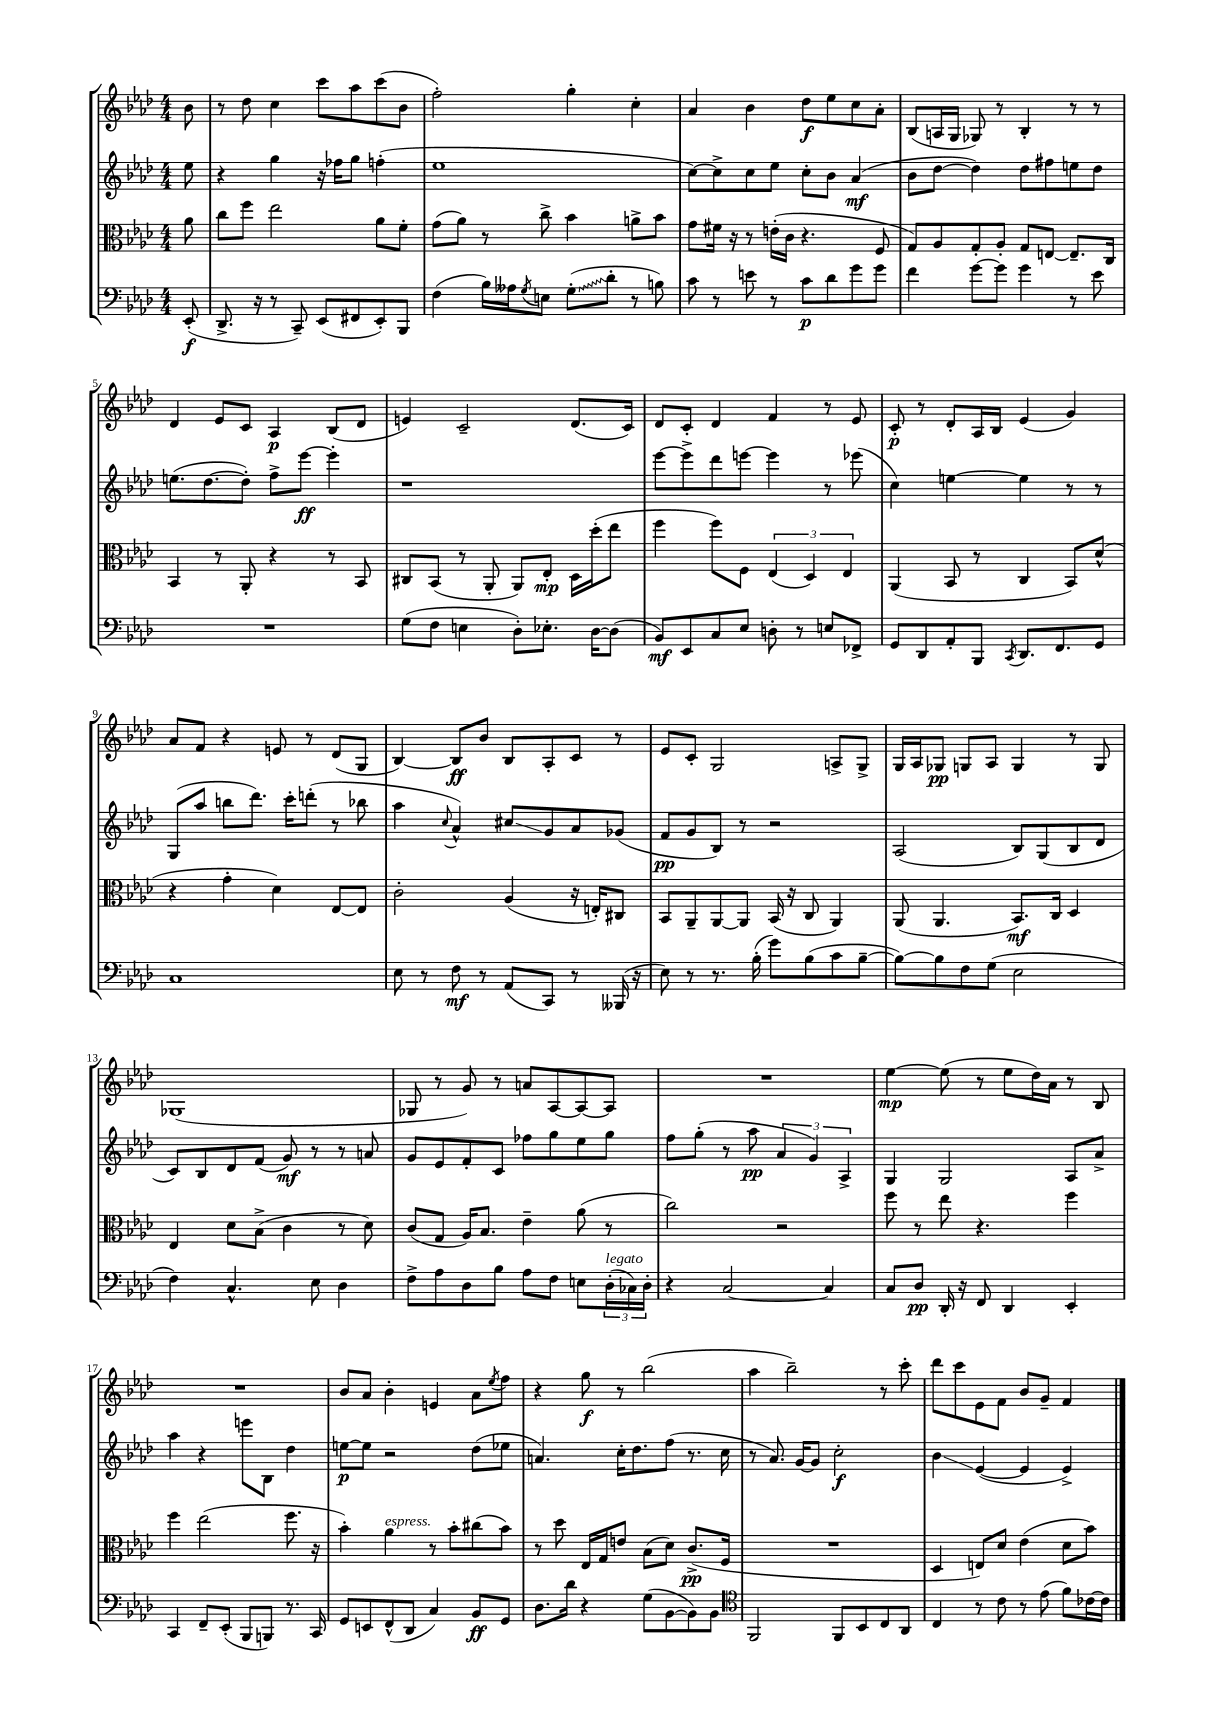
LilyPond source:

<<
\new StaffGroup <<
\new Staff = "s0" {
    \clef treble \key aes \major \numericTimeSignature \time 4/4 \partial 8
    bes'8 |
    r8 des''8 c''4 c'''8 aes''8 c'''8( bes'8 |
    f''2-.) g''4-. c''4-. |
    aes'4 bes'4 des''8\f ees''8 c''8 aes'8-. |
    bes8( a16 g16 ges8) r8 bes4-. r8 r8 |
    des'4 ees'8 c'8 aes4\p bes8( des'8 |
    e'4) c'2-- des'8.( c'16) |
    des'8 c'8-. des'4 f'4 r8 ees'8 |
    c'8-.\p r8 des'8-. aes16 bes16 ees'4( g'4) |
    aes'8 f'8 r4 e'8 r8 des'8( g8 |
    bes4~) bes8\ff bes'8 bes8 aes8-. c'8 r8 |
    ees'8 c'8-. g2 a8-> g8-> |
    g16 aes16 ges8\pp g8 aes8 g4 r8 g8 |
    ges1( |
    ges8 r8 g'8) r8 a'8 aes8~ aes8~ aes8 |
    R1 |
    ees''4~\mp ees''8( r8 ees''8 des''16) aes'16 r8 bes8 |
    R1 |
    bes'8 aes'8 bes'4-. e'4 aes'8 \acciaccatura { ees''8 } f''8 |
    r4 g''8\f r8 bes''2( |
    aes''4 bes''2--) r8 c'''8-. |
    des'''8 c'''8 ees'8 f'8 bes'8 g'8-- f'4 \bar "|." |
}
\new Staff = "s1" {
    \clef treble \key aes \major \numericTimeSignature \time 4/4 \partial 8
    ees''8 |
    r4 g''4 r16 fes''16 g''8 f''4-.( |
    ees''1 |
    c''8~) c''8-> c''8 ees''8 c''8-. bes'8 aes'4\mf( |
    bes'8 des''8~ des''4) des''8 fis''8 e''8 des''8 |
    e''8.( des''8.~ des''8-.) f''8-> ees'''8~\ff ees'''4-. |
    r1 |
    ees'''8~ ees'''8-> des'''8 e'''8~ e'''4 r8 ees'''8( |
    c''4) e''4~ e''4 r8 r8 |
    g8( aes''8 b''8 des'''8.) c'''16-. d'''8-.( r8 bes''8 |
    aes''4 \appoggiatura { c''8 } aes'4-^) cis''8\glissando g'8 aes'8 ges'8( |
    f'8\pp g'8 bes8) r8 r2 |
    aes2( bes8) g8( bes8 des'8 |
    c'8) bes8 des'8 f'8( g'8\mf) r8 r8 a'8 |
    g'8 ees'8 f'8-. c'8 fes''8 g''8 ees''8 g''8 |
    f''8 g''8-.( r8 aes''8\pp \tuplet 3/2 { aes'4 g'4) aes4-> } |
    g4 g2 aes8 aes'8-> |
    aes''4 r4 e'''8 bes8 des''4 |
    e''8~\p e''8 r2 des''8( ees''8 |
    a'4.) c''16-. des''8. f''8( r8. c''16 |
    r8 aes'8.) g'16~ g'8 c''2-.\f |
    bes'4\glissando ees'4~( ees'4 ees'4->) \bar "|." |
}
\new Staff = "s2" {
    \clef alto \key aes \major \numericTimeSignature \time 4/4 \partial 8
    aes'8 |
    c''8 f''8 ees''2 aes'8 f'8-. |
    g'8( aes'8) r8 c''8-> bes'4 a'8-> bes'8 |
    g'8 fis'16 r16 r8 e'16-.( c'16 r4. f8 |
    g8) aes8 g8-. aes8-. g8 e8~ e8.-- c16 |
    bes,4 r8 aes,8-. r4 r8 bes,8 |
    cis8 bes,8( r8 aes,8-. aes,8) ees8-.\mp des16 des''16-.( ees''8 |
    f''4 f''8) f8 \tuplet 3/2 { ees4( des4) ees4 } |
    aes,4( bes,8 r8 c4 bes,8) des'8-^( |
    r4 g'4-. des'4) ees8~ ees8 |
    c'2-. aes4( r16 e16-.) cis8 |
    bes,8 aes,8-- aes,8~ aes,8 bes,16( r16 c8 aes,4) |
    aes,8( aes,4. bes,8.\mf) c16 des4 |
    ees4 des'8 bes8->( c'4 r8 des'8) |
    c'8( g8 aes16) bes8. ees'4-- aes'8( r8 |
    c''2) r2 |
    f''8 r8 ees''8 r4. f''4 |
    f''4 ees''2( f''8. r16 |
    bes'4-.) aes'4^\markup { \italic "espress." } r8 bes'8-. cis''8( bes'8) |
    r8 des''8 ees16 g16 e'8 bes8( des'8) c'8.->\pp( f16 |
    R1 |
    des4 e8) des'8 ees'4( des'8 bes'8) \bar "|." |
}
\new Staff = "s3" {
    \clef bass \key aes \major \numericTimeSignature \time 4/4 \partial 8
    ees,8-.\f( |
    des,8.-> r16 r8 c,8--) ees,8( fis,8 ees,8-.) bes,,8 |
    f4( bes16) aeses16 \acciaccatura { g8 } e8 \once \override Glissando.style = #'zigzag g8-.\glissando( des'8-. r8 b8) |
    c'8 r8 e'8 r8 c'8\p des'8 g'8 g'8 |
    f'4 g'8~ g'8 g'4 r8 ees'8 |
    R1 |
    g8( f8 e4 des8-.) ees8.-. des16~ des8( |
    bes,8\mf) ees,8 c8 ees8 d8-. r8 e8 fes,8-> |
    g,8 des,8 aes,8-. bes,,8 \acciaccatura { c,8 } des,8. f,8. g,8 |
    c1 |
    ees8 r8 f8\mf r8 aes,8( c,8) r8 beses,,16( r16 |
    ees8) r8 r8. bes16-.( g'8) bes8( c'8 bes8~-- |
    bes8~) bes8 f8 g8( ees2 |
    f4) c4.-^ ees8 des4 |
    f8-> aes8 des8 bes8 aes8 f8 e8 \tuplet 3/2 { des16-.^\markup { \italic "legato" }( ces16) des16-. } |
    r4 c2~ c4 |
    c8 des8\pp des,16-. r16 f,8 des,4 ees,4-. |
    c,4 f,8-- ees,8-.( bes,,8 b,,8) r8. c,16 |
    g,8 e,8 f,8-^( des,8 c4) bes,8\ff g,8 |
    des8. des'16 r4 g8( bes,8~ bes,8) bes,8 |
    \clef tenor f,2 f,8 bes,8 c8 aes,8 |
    c4 r8 c'8 r8 ees'8( f'8) ces'16~ ces'16 \bar "|." |
}
>>
>>
